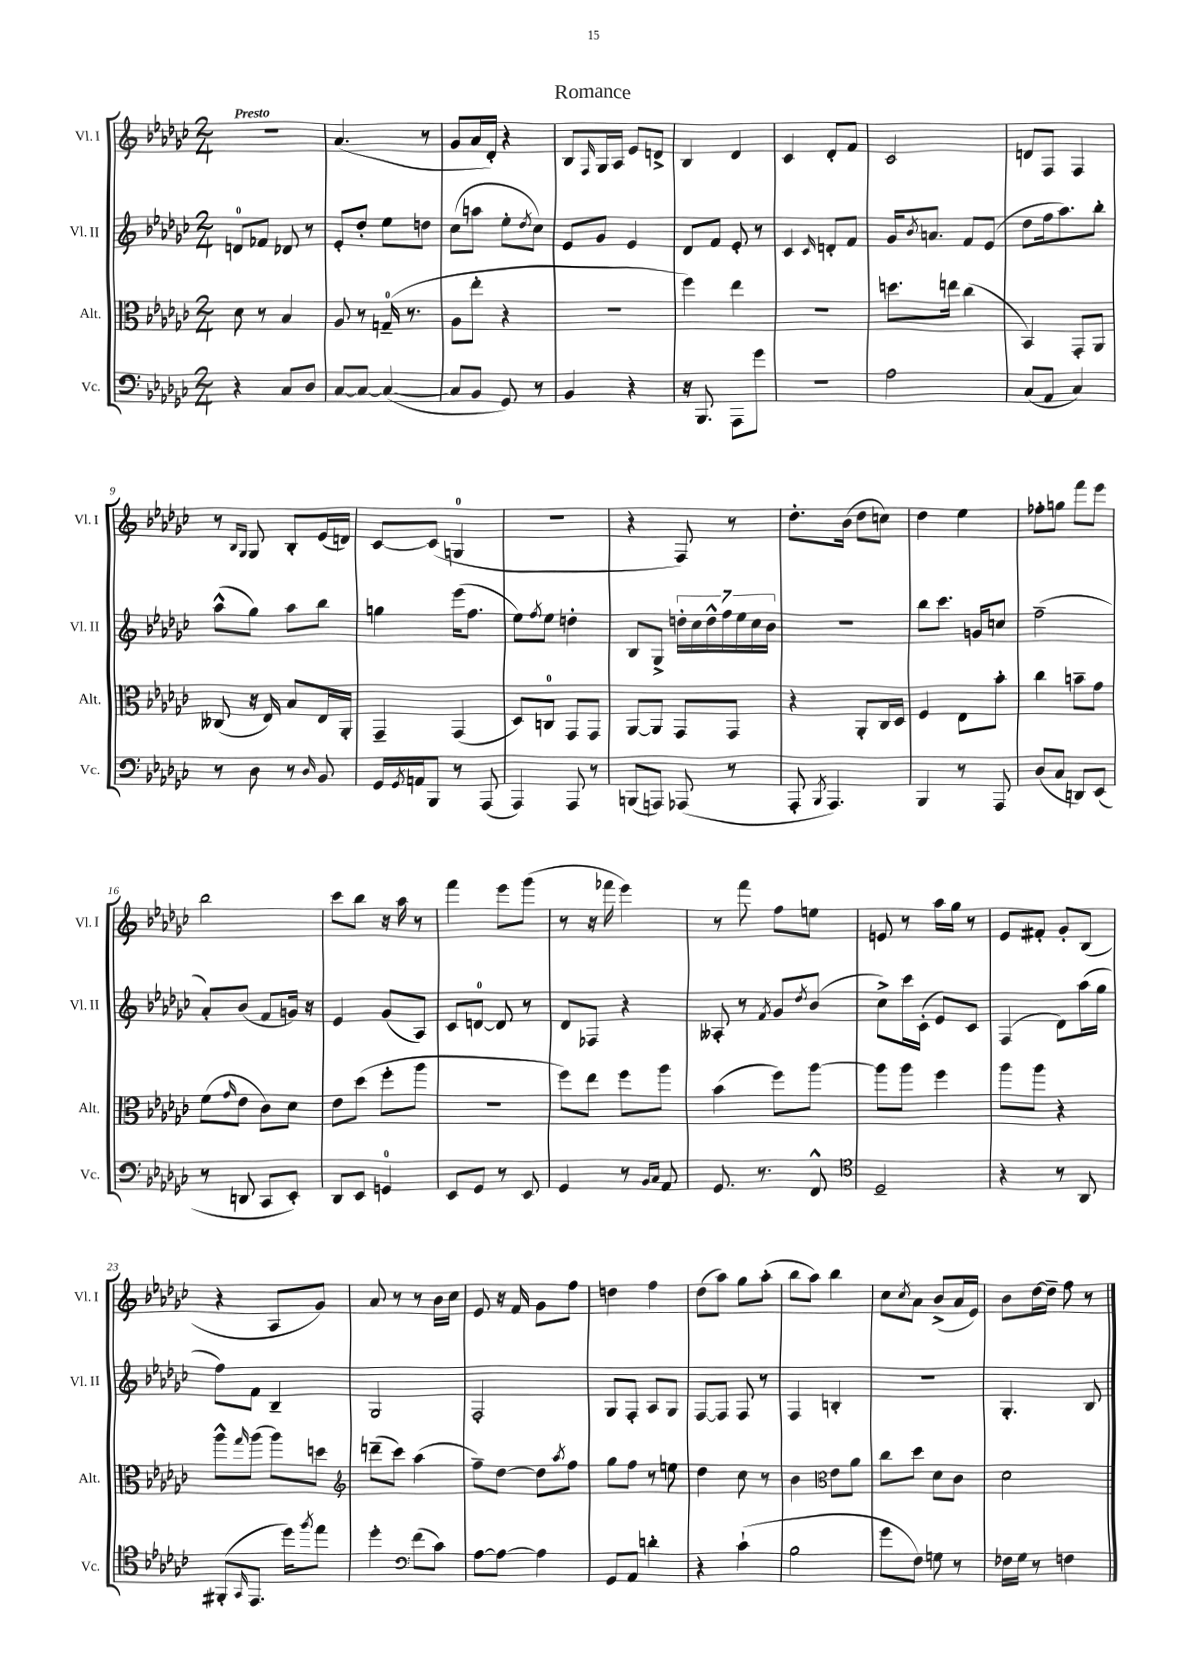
\header { title = "Romance" }
<<
\new StaffGroup <<
\new Staff = "s0" \with { instrumentName = "Vl. I" shortInstrumentName = "Vl. I" } {
    \clef treble \key ges \major \numericTimeSignature \time 2/4 \tempo "Presto"
    R2 |
    aes'4.( r8 |
    ges'8 aes'16 des'16-.) r4 |
    bes8 \grace { f16 } ges16 aes16 ees'8 d'8-> |
    bes4 des'4 |
    ces'4 des'8-. f'8 |
    ces'2 |
    d'8 f8 f4 |
    r8 \grace { bes16 ges16 } ges8 bes8-. ees'16( d'16) |
    ces'8~ ces'8( g4-0 |
    R2 |
    r4 f8) r8 |
    des''8.-. bes'16( des''8 c''8) |
    des''4 ees''4 |
    fes''8-. g''8 f'''8 ees'''8 |
    bes''2 |
    ces'''8 bes''8 r16 aes''16 r8 |
    f'''4 ees'''8 ges'''8( |
    r8 r16 fes'''16 ees'''4) |
    r8 f'''8 f''8 e''8 |
    e'8 r8 aes''16 ges''16 r8 |
    ees'8 fis'8-. ges'8-. bes8( |
    r4 aes8 ges'8) |
    aes'8 r8 r8 bes'16 ces''16 |
    ees'8 r16 f'16 ges'8 f''8 |
    d''4 f''4 |
    des''8( aes''8) ges''8 aes''8-.( |
    bes''8 aes''8) bes''4 |
    ces''8 \acciaccatura { ces''8 } aes'8 bes'8->( aes'16 ees'16) |
    bes'8 des''16~ des''16-- f''8 r8 \bar "|." |
}
\new Staff = "s1" \with { instrumentName = "Vl. II" shortInstrumentName = "Vl. II" } {
    \clef treble \key ges \major \numericTimeSignature \time 2/4
    d'8-0 fes'8 des'8 r8 |
    ees'8-. des''8-. ees''8 d''8 |
    ces''8( a''8 ees''8-. \acciaccatura { des''8 } ces''8) |
    ees'8 ges'8 ees'4 |
    des'8 f'8 ees'8-. r8 |
    ces'4 \grace { ces'16 } d'8-. f'8 |
    ges'16 \acciaccatura { bes'8 } a'8. f'8 ees'8( |
    des''8 f''16 aes''8.) bes''8-. |
    aes''8-^( ges''8) aes''8 bes''8 |
    g''4 ees'''16( f''8. |
    ees''8) \acciaccatura { f''8 } ees''8 d''4-. |
    bes8 ges8-> \tuplet 7/4 { d''16-. ces''16 d''16-^ f''16 ees''16 ces''16 bes'16 } |
    R2 |
    bes''8 ces'''8. g'16 c''8 |
    f''2--( |
    aes'8-.) bes'8( f'8 g'16) r16 |
    ees'4 ges'8( aes8) |
    ces'8 d'8-0~ d'8 r8 |
    des'8 fes8 r4 |
    aeses8-. r8 \acciaccatura { f'8 } ges'8 \acciaccatura { des''8 } bes'8( |
    ces''8->) ces'''16 ces'16-.( ees'8) ces'8 |
    f4( des'8) aes''16( ges''16 |
    f''8) f'8 bes4-- |
    ges2 |
    f2-. |
    ges8 f8-. aes8 ges8 |
    f8~ f8 f8 r8 |
    f4 b4-. |
    r2 |
    ges4.-. bes8 \bar "|." |
}
\new Staff = "s2" \with { instrumentName = "Alt." shortInstrumentName = "Alt." } {
    \clef alto \key ges \major \numericTimeSignature \time 2/4
    des'8 r8 bes4 |
    aes8 r8 g16-0--( r8. |
    aes8 ees''8-. r4 |
    r2 |
    f''4) ees''4 |
    R2 |
    d''8. e''16 ces''4( |
    bes,4) ges,8-. aes,8 |
    ceses8( r16 ees16) bes8 ees16 aes,16-. |
    ges,4-- ges,4( |
    des8) c8-0 ges,8 ges,8 |
    aes,8~ aes,8 ges,8 ges,8 |
    r4 aes,8-. ces16 des16 |
    f4 ees8 bes'8-. |
    ces''4 b'8-- ges'8 |
    f'8( \grace { ges'16 } ees'8 ces'8) des'8 |
    ees'8 des''8( f''8-. aes''8 |
    r2 |
    f''8) ees''8 f''8 aes''8 |
    bes'4( f''8) aes''8~ |
    aes''8 aes''8 f''4 |
    aes''8 aes''8 r4 |
    aes''8-^ \grace { ges''16 } aes''8( aes''8) d''8 |
    \clef treble d'''8--( ces'''8) aes''4( |
    f''8--) des''8~ des''8 \acciaccatura { aes''8 } f''8 |
    ges''8 f''8 r8 e''8 |
    des''4 ces''8 r8 |
    bes'4 \clef alto ees'8 aes'8 |
    ces''8 des''8 des'8 ces'8 |
    des'2 \bar "|." |
}
\new Staff = "s3" \with { instrumentName = "Vc." shortInstrumentName = "Vc." } {
    \clef bass \key ges \major \numericTimeSignature \time 2/4
    r4 ces8 des8 |
    ces8~ ces8~ ces4~( |
    ces8 bes,8 ges,8) r8 |
    bes,4 r4 |
    r16 bes,,8. aes,,8 ges'8 |
    R2 |
    aes2 |
    ces8( aes,8 ces4) |
    r8 des8 r8 \grace { des16 } bes,8 |
    ges,16 \acciaccatura { ges,8 } a,16 bes,,8 r8 aes,,8( |
    aes,,4) aes,,8 r8 |
    b,,8( a,,8) aes,,8( r8 |
    aes,,8-. \acciaccatura { bes,,8 } aes,,4.) |
    bes,,4 r8 aes,,8 |
    des8( ces8 d,8) ees,8( |
    r8 d,8 ces,8 ees,8-.) |
    des,8 ees,8 g,4-0 |
    ees,8 ges,8 r8 ees,8 |
    ges,4 r8 \grace { bes,16 ces16 } aes,8 |
    ges,8. r8. f,8-^ |
    \clef tenor des2-- |
    r4 r8 aes,8 |
    fis,8-.( \grace { ges,16 } ees,8. des''16) \acciaccatura { f''8 } ees''8 |
    des''4-. \clef bass f'8( ces'8) |
    aes8~ aes8~ aes4 |
    ges,8 aes,8 d'4-. |
    r4 ces'4-!( |
    bes2 |
    ges'8 f8) g8 r8 |
    fes16 ges16 r8 f4 \bar "|." |
}
>>
>>
